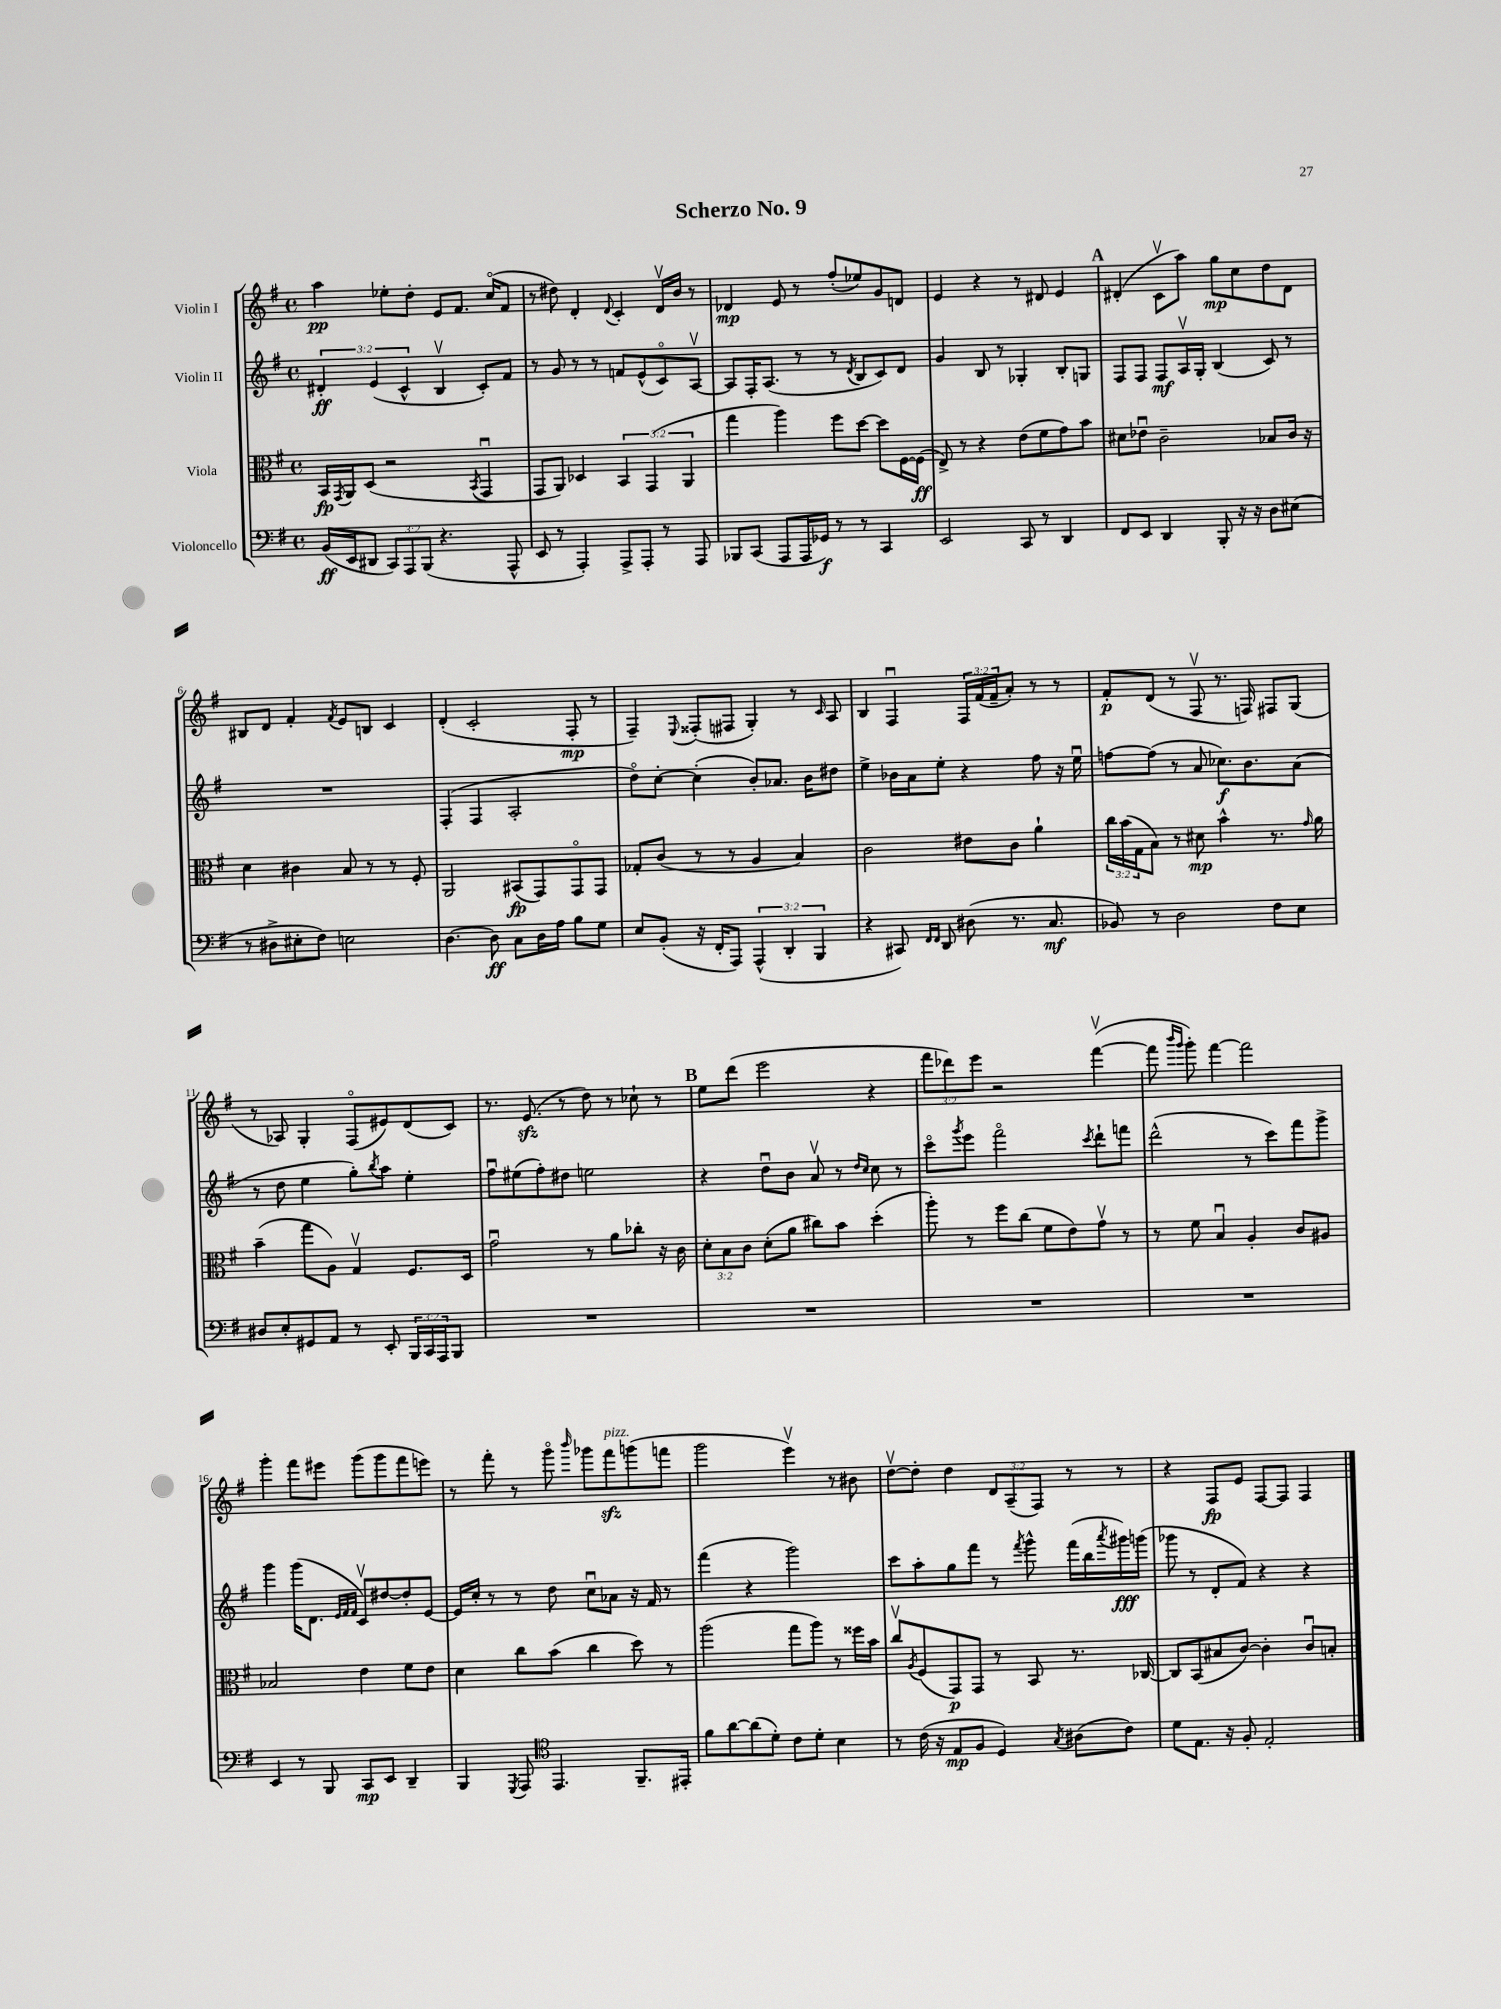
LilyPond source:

\header { title = "Scherzo No. 9" }
<<
\new StaffGroup <<
\new Staff = "s0" \with { instrumentName = "Violin I" } {
    \clef treble \key g \major \defaultTimeSignature \time 4/4 \override Staff.TupletNumber.text = #tuplet-number::calc-fraction-text
    a''4\pp ees''8-. d''8-. e'8 fis'8. c''16\flageolet( fis'8 |
    r8 dis''8) d'4-. \appoggiatura { d'8 } c'4-. d'16\upbow b'16 r8 |
    des'4\mp e'8 r8 fis''8-.( ees''8) g'8 d'8 |
    e'4 r4 r8 dis'8 e'4 |
    \mark \markup { \bold "A" } dis'4-.( c'8\upbow a''8) g''8\mp c''8 d''8 dis'8 |
    bis8 d'8 fis'4-. \acciaccatura { fis'8 } e'8 b8 c'4 |
    d'4-.( c'2-. fis8-.\mp r8 |
    fis4--) \appoggiatura { e8 } fisis8-.( fis8 g4-.) r8 \grace { c'16 } a8 |
    b4 fis4\downbow \tuplet 3/2 { fis16 fis'16( fis'16-- } a'8-.) r8 r8 |
    fis'8-.\p d'8( r8 fis8\upbow r8. f16) fis8 g8( |
    r8 aes8) g4-. fis8\flageolet( eis'8) d'8( c'8) |
    r8. e'8.\sfz( r8 d''8) r8 ces''8-! r8 |
    \mark \markup { \bold "B" } e''8 d'''8( e'''2 r4 |
    \tuplet 3/2 { fis'''8 des'''8) e'''8 } r2 fis'''4~\upbow( |
    fis'''8 \grace { b'''16 g'''16 } g'''8-.) fis'''4~ fis'''2 |
    g'''4-. fis'''8 eis'''8 g'''8( g'''8 fis'''8 e'''8) |
    r8 fis'''8-. r8 g'''8\flageolet \grace { b'''16 } ges'''8 fis'''8\sfz^\markup { \italic "pizz." } g'''8( f'''8 |
    g'''2 e'''4\upbow) r8 bis'8 |
    d''8~\upbow d''8-. d''4 \tuplet 3/2 { d'8 a8--( fis8) } r8 r8 |
    r4 fis8\fp e'8 fis8~ fis8 fis4 \bar "|." |
}
\new Staff = "s1" \with { instrumentName = "Violin II" } {
    \clef treble \key g \major \defaultTimeSignature \time 4/4 \override Staff.TupletNumber.text = #tuplet-number::calc-fraction-text
    \tuplet 3/2 { dis'4-.\ff e'4( c'4-^ } b4\upbow c'8-.) fis'8 |
    r8 g'8 r8 r8 f'8 e'8-^( c'8\flageolet) a8~\upbow |
    a8 fis16-. a8.( r8 r8 \acciaccatura { d'8 } b8 c'8) d'8 |
    g'4 b8 r8 ges4-. b8-. g8 |
    \mark \markup { \bold "A" } fis8 fis8 fis8\mf a16\upbow g16-. b4( c'8) r8 |
    R1 |
    fis4-.( fis4 a2-. |
    d''8\flageolet) c''8~-. c''4-.( b'8-.) aes'8. b'16 dis''8 |
    e''4-> bes'16 a'16 e''8-. r4 fis''8 r16 e''16\downbow |
    f''8~ f''8( r8 a'8 ces''8.\f) b'8. a'8( |
    r8 d''8 e''4 g''8-.) \acciaccatura { b''8 } a''8 e''4-. |
    fis''8\downbow eis''8( fis''8-.) dis''8 e''2 |
    \mark \markup { \bold "B" } r4 d''8\downbow b'8 a'8\upbow r8 \grace { d''16 c''16 } c''8 r8 |
    c'''8\flageolet \acciaccatura { g'''8 } e'''8 fis'''2\flageolet \acciaccatura { c'''8 } d'''8-! f'''8 |
    d'''2-^( r8 c'''8) fis'''8 g'''8-> |
    g'''4 g'''16( d'8. \grace { e'32 fis'32 fis'32 } c'8\upbow) dis''8~ dis''8-. e'8~ |
    e'16 c''16-. r8 r8 d''8 c''8\downbow aes'8 r16 fis'16 r8 |
    fis'''4( r4 g'''2) |
    c'''8 a''8-. g''8 fis'''8 r8 \acciaccatura { fis'''8 } g'''8-^ fis'''16( b''16 \acciaccatura { a'''8 } gis'''16\fff) g'''16( |
    ges'''8 r8 d'8-. fis'8) r4 r4 \bar "|." |
}
\new Staff = "s2" \with { instrumentName = "Viola" } {
    \clef alto \key g \major \defaultTimeSignature \time 4/4 \override Staff.TupletNumber.text = #tuplet-number::calc-fraction-text
    b,16\fp \acciaccatura { g,8 } a,16 d8( r2 \acciaccatura { b,8 } g,4\downbow |
    g,8 a,8) des4 \tuplet 3/2 { b,4 g,4( a,4 } |
    g''4 a''4) fis''8 d''8~ d''8 fis16~ fis16\ff( |
    e8->) r8 r4 e'8( fis'8 g'8) b'8 |
    \mark \markup { \bold "A" } dis'8 ees'8\downbow c'2-- bes8 c'16 r16 |
    d'4 cis'4 b8 r8 r8 fis8-. |
    a,2 bis,8\fp( g,8) g,8\flageolet g,8 |
    ges8-. c'8( r8 r8 a4 b4) |
    c'2 eis'8 c'8 a'4-! |
    \tuplet 3/2 { c''16 b'16( g16 } b8) r8 dis'8\mp b'4-^ r8. \grace { g'16 } a'16 |
    b'4--( g''8 a8) g4\upbow fis8. d16 |
    g'2\downbow r8 a'8 ces''8-. r16 c'16 |
    \mark \markup { \bold "B" } \tuplet 3/2 { d'8-. b8 c'8 } d'8-.( a'8 cis''8) b'8 d''4-.( |
    a''8-.) r8 fis''8 c''8( fis'8 e'8) g'8\upbow r8 |
    r8 fis'8 b4\downbow a4-. c'8 ais8 |
    bes2 e'4 fis'8 e'8 |
    d'4 c''8 b'8( c''4 d''8) r8 |
    a''2( g''8 a''8) r8 fisis''16 b'16 |
    c''8\upbow \acciaccatura { a8 } fis8( g,8\p) g,8 r8 b,8 r8. ces16~ |
    ces8 b,8( bis8 c'8~) c'4-. c'8\downbow b8-. \bar "|." |
}
\new Staff = "s3" \with { instrumentName = "Violoncello" } {
    \clef bass \key g \major \defaultTimeSignature \time 4/4 \override Staff.TupletNumber.text = #tuplet-number::calc-fraction-text
    b,16\ff( e,16 dis,8 \tuplet 3/2 { c,8) a,,8 b,,8( } r4. a,,8-^ |
    e,8 r8 a,,4-.) a,,8-> a,,8-. r8 a,,8 |
    bes,,8 c,8( a,,8 a,,16 ges,16\f) r8 r8 c,4 |
    e,2 c,8 r8 d,4 |
    \mark \markup { \bold "A" } fis,8 e,8 d,4 b,,8-. r16 r16 d8 eis8( |
    r8 dis8-> eis8-. fis8) e2 |
    d4.~ d8\ff c8 d16 a16 b8 g8 |
    e8 b,8-.( r16 fis,16-. a,,8) \tuplet 3/2 { a,,4-^( d,4-. b,,4 } |
    r4 cis,8) \grace { fis,16 fis,16 } d,8 dis8( r8. c8.\mf |
    bes,8) r8 d2 fis8 e8 |
    dis8 e8-. gis,8 a,8 r8 e,8-. \tuplet 3/2 { b,,16 c,16 a,,16 } b,,8 |
    R1 |
    \mark \markup { \bold "B" } R1 |
    R1 |
    R1 |
    e,4 r8 b,,8 c,8\mp e,8 d,4-- |
    b,,4 \acciaccatura { g,,8 } a,,8 \clef tenor e,4. fis,8.-- eis,16-. |
    fis'8 a'8~ a'8( d'8-.) c'8 d'8-. b4 |
    r8 c'16( r16 e8\mp fis8 d4) \acciaccatura { g8 } ais8( c'8) |
    d'8 e8. r16 fis8-. e2-. \bar "|." |
}
>>
>>
